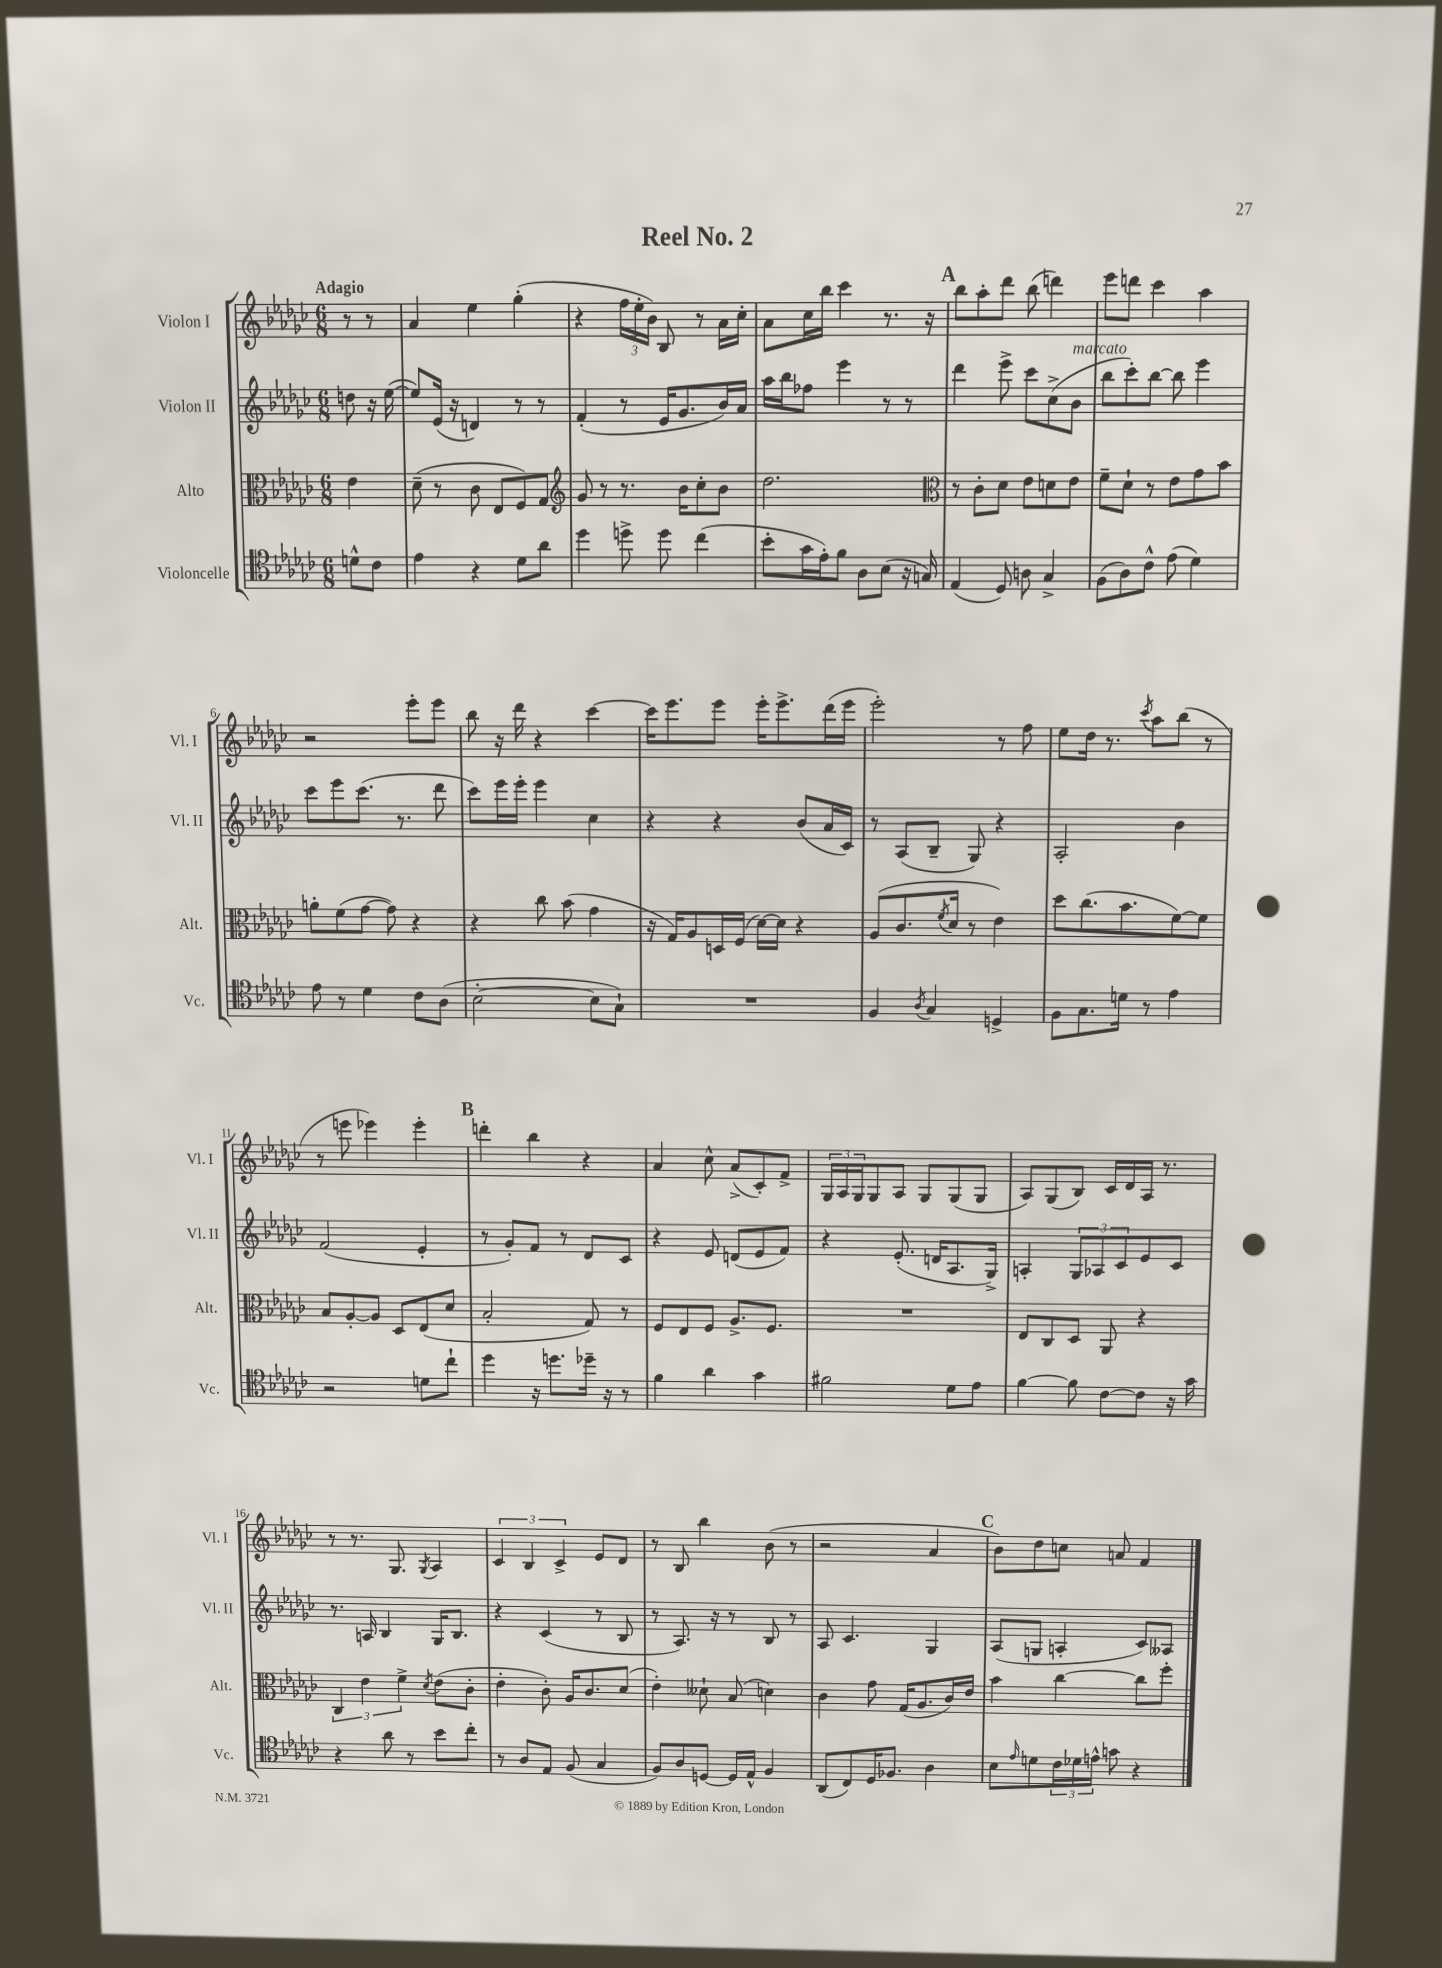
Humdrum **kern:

**kern	**kern	**kern	**kern
*staff4	*staff3	*staff2	*staff1
*clefC4	*clefC3	*clefG2	*clefG2
*k[b-e-a-d-g-c-]	*k[b-e-a-d-g-c-]	*k[b-e-a-d-g-c-]	*k[b-e-a-d-g-c-]
*M6/8	*M6/8	*M6/8	*M6/8
8d^^	4e-	8dd	8r
8c-	.	16r	8r
.	.	([16ee-	.
=	=	=	=
4e-	(8d-~	8ee-])	4a-
.	8r	(16e-	.
.	.	16r	.
4r	8c-	4d)	4ee-
.	8E-	.	.
8d-	8F)	8r	(4gg-'
8a-	8G-	8r	.
=	=	=	=
*	*clefG2	*	*
4dd-	8g-	(4f'	4r
.	8r	.	.
8dd^	8.r	8r	24ff
.	.	.	24ee-'
.	.	.	24b-)
8dd	.	16e-	8B-
.	16b-	8.g-	.
(4cc-	8cc-'	.	8r
.	8b-	16b-)	16a-
.	.	16a-	16cc-'
=	=	=	=
8b-'	2.dd-	16aa-	8a-
.	.	16bb-	.
16g-	.	8ff-	16cc-
16e-')	.	.	16bb-
8f	.	4eee-	4ccc-
8A-	.	.	.
(8B-	.	8r	8.r
16r	.	8r	.
16G)	.	.	16r
=	=	=	=
*	*clefC3	*	*
(4E-	8r	4ddd-	8bb-
.	8c-'	.	8aa-'
8D-)	8d-	8eee-^	8ddd-
8A	8e-	8ccc-	(8bb-
4G-^	8d	(8cc-^	4ddd)
.	8e-	8b-	.
=	=	=	=
(8F	8f~	8bb-	8eee-
8A-)	8d-`	8ccc-')	8ddd
8c-^^	8r	[8bb-	4ccc-
(8e-	8e-	8bb-]	.
4d-)	8g-	4eee-	4aa-
.	8b-	.	.
=	=	=	=
8e-	8a'	8ccc-	2r
8r	(8f	8eee-	.
4d-	[8g-	(8.ccc-	.
.	8g-])	.	.
.	.	8.r	.
8c-	4r	.	8eee-'
(8A-	.	8ddd-	8eee-
=	=	=	=
[2B-'	4r	8ccc-)	8bb-
.	.	16eee-	16r
.	.	16eee-'	16ddd-
.	8cc-	4eee-	4r
.	(8b-	.	.
8B-]	4g-	4cc-	[4ccc-
8G-`)	.	.	.
=	=	=	=
2.r	16r	4r	16ccc-]
.	16G-)	.	8.eee-
.	8A-	.	.
.	16D	4r	8eee-
.	(16F	.	.
.	[16d-)	.	16eee-'
.	16d-]	.	8.eee-^
.	4r	(8b-	.
.	.	16a-	(16ddd-
.	.	16c-)	16eee-
=	=	=	=
4F	(8A-	8r	2eee-')
.	8.c-	(8A-	.
8qA-	.	.	.
4G-	.	8B-~	.
.	8qf	.	.
.	16d-	.	.
.	8r	8G-)	.
4D^	4e-)	4r	8r
.	.	.	8ff
=	=	=	=
8F	8dd-	2A-'	8ee-
8.G-	(8.cc-	.	16dd-
.	.	.	8.r
16d	8.b-	.	.
.	.	.	8qccc-
8r	.	.	8aa-
4e-	[8f)	4b-	(8bb-
.	8f]	.	8r
=	=	=	=
2r	8B-	(2f	8r
.	[8A-'	.	8eee
.	8A-]	.	4eee-)
.	8D-	.	.
8d	(8E-	4e-'	4eee-'
8cc-`	8d-	.	.
=	=	=	=
4dd-	2B-'	8r	4ddd'
.	.	8g-')	.
16r	.	8f	4bb-
8.dd	.	.	.
.	.	8r	.
16dd-~	8G-)	8d-	4r
16r	.	.	.
8r	8r	8c-	.
=	=	=	=
4f	8F	4r	4a-
.	8E-	.	.
4a-	8F	8e-	8cc-^^
.	8.A-^	(8d	(8a-^
4g-	.	8e-	8c-')
.	8.F	.	.
.	.	8f)	8f^
=	=	=	=
2f#	2.r	4r	24G-
.	.	.	24A-
.	.	.	24G-
.	.	.	8G-
.	.	(8.e-'	8A-
.	.	.	8G-
.	.	16d	.
8d-	.	8.A-	(8G-
8e-	.	.	8G-
.	.	16G-^)	.
=	=	=	=
[4f	8E-	4A'	8A-)
.	8C-	.	(8G-
8f]	8D-	12G-	8B-)
.	.	12A-	.
[8c-	8AA-	.	16c-
.	.	12c-	.
.	.	.	16d-
8c-]	4r	8e-	16A-
.	.	.	8.r
16r	.	8c-	.
16g-	.	.	.
=	=	=	=
4r	6C-	8.r	8r
.	.	.	8.r
.	6e-	.	.
.	.	16A	.
8a-	.	4B-	.
.	.	.	8.G-
.	6f^	.	.
8r	.	.	.
.	8qd-	.	8qG-
8b-	(8e-	16G-	4A-
.	.	8.B-	.
8cc-'	8c-'	.	.
=	=	=	=
8r	4e-'	4r	6c-
8A-	.	.	.
.	.	.	6B-
8E-	8c-')	(4c-	.
.	.	.	6c-^
(8F	16A-	.	.
.	8.c-	.	.
4G-	.	8r	8e-
.	(8d-	8B-	8d-
=	=	=	=
8F)	4e-')	8r	8r
8A-	.	8.A-)	8B-
[8D	8d--`	.	4bb-
.	.	16r	.
16D]	(8B-	8r	.
16E-^^	.	.	.
4F	4d)	8B-	(8b-
.	.	8r	8r
=	=	=	=
(8AA-	4c-	8A-	2r
8C-)	.	4.c-	.
16D-	8g-	.	.
8.F-	.	.	.
.	(16G-	.	.
.	8.A-	.	.
4A-	.	4G-	4a-
.	16c-)	.	.
.	16e-	.	.
=	=	=	=
8B-	4b-	(8A-	8b-)
16qqe-	.	.	.
8d	.	8G	8dd-
24c-	[4cc-	4A'	8cc
24d-	.	.	.
24e^^	.	.	.
8g	.	.	8a
4r	8cc-]	8c-)	4f
.	8ff'	8A--	.
==	==	==	==
*-	*-	*-	*-
